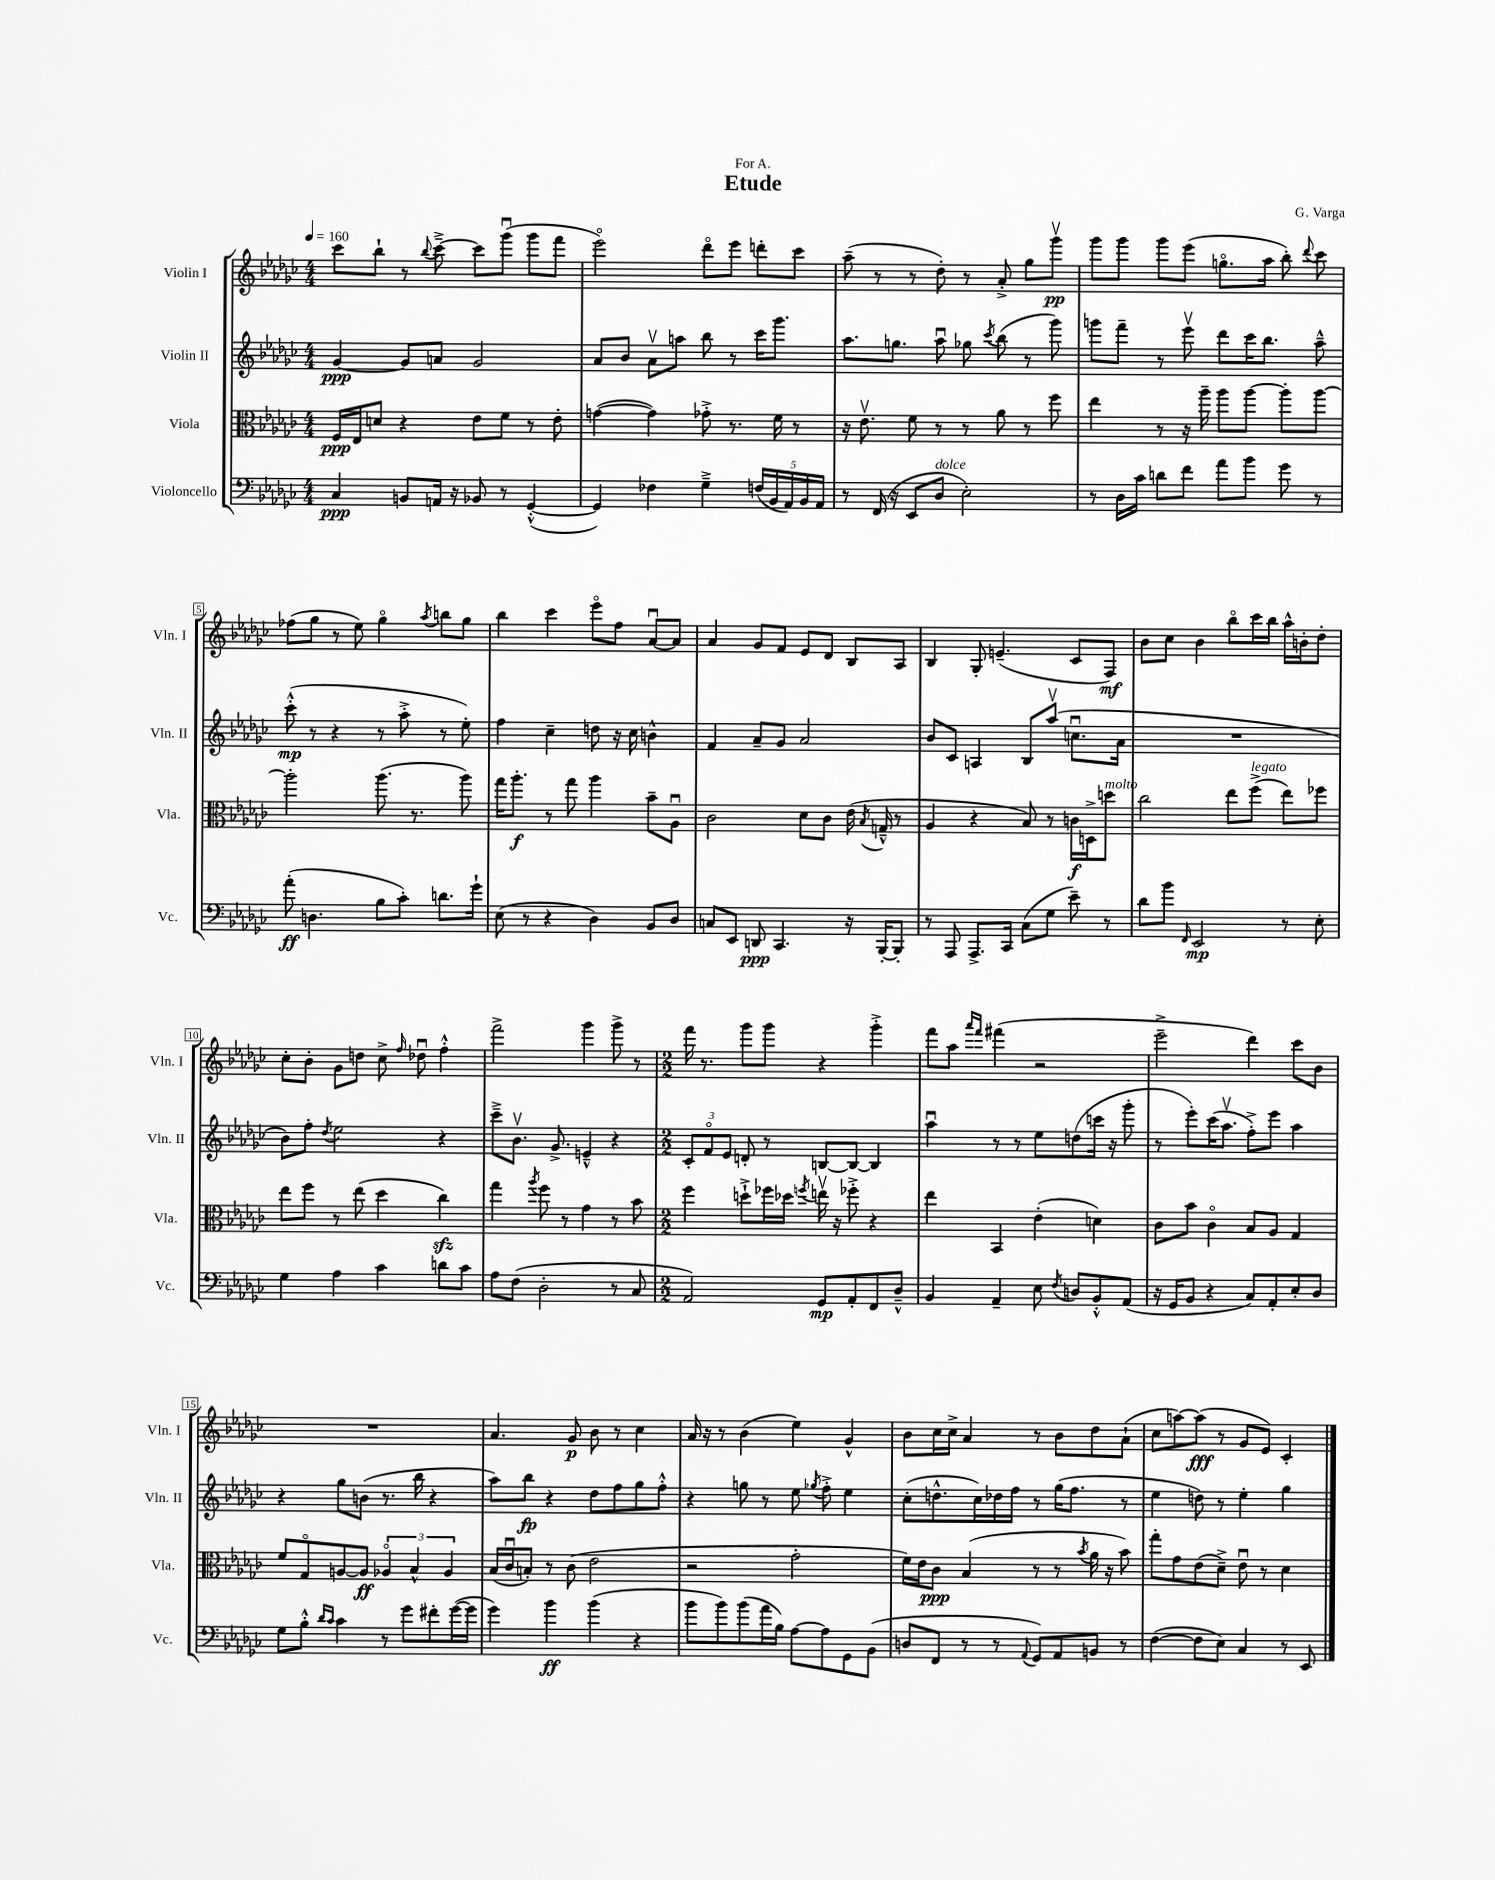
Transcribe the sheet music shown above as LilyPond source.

\header { title = "Etude" composer = "G. Varga" dedication = "For A." }
<<
\new StaffGroup <<
\new Staff = "s0" \with { instrumentName = "Violin I" shortInstrumentName = "Vln. I" } {
    \clef treble \key ges \major \numericTimeSignature \time 4/4 \tempo 4 = 160
    \autoBeamOff ces'''8[ bes''8]-! r8 \appoggiatura { bes''8 } ces'''8~---> ces'''8[ ges'''8]\downbow( ges'''8[ f'''8] |
    ees'''2\flageolet) des'''8[\flageolet ees'''8] d'''8[-. ces'''8] |
    aes''8--( r8 r8 des''8-.) r8 aes'8-.-> ges''8[ ges'''8]\upbow\pp |
    ges'''8[ ges'''8] ges'''8[ ees'''8]( g''8.[\flageolet aes''16] bes''8-.) \appoggiatura { des'''8 } ces'''8 |
    fes''8[( ges''8] r8 ees''8) ges''4\flageolet \acciaccatura { aes''8 } b''8[ ges''8] |
    bes''4 ces'''4 ees'''8[\flageolet f''8] aes'8[~\downbow aes'8] |
    aes'4 ges'8[ f'8] ees'8[ des'8] bes8[ aes8] |
    bes4 ges8-. e'4.--( ces'8[ f8]\mf) |
    bes'8[ ces''8] bes'4 bes''8[\flageolet ces'''16 bes''16] aes''16[-^ b'16-. des''8]-. |
    ces''8[-. bes'8]-. ges'8[ d''8] ces''8-> \grace { f''16 } des''8\downbow f''4-.-^ |
    f'''2-> ges'''4 ges'''8-> r8 |
    \numericTimeSignature \time 2/2 f'''16 r8. ges'''8[ ges'''8] r4 ges'''4-.-> |
    f'''8[ aes''8] \grace { aes'''16[ f'''16] } fis'''4( r2 |
    ees'''2---> des'''4) ces'''8[ bes'8] |
    R1 |
    aes'4. ges'8\p bes'8 r8 ces''4 |
    aes'16 r16 r8 bes'4( ees''4) ges'4-^ |
    bes'8[ ces''16 ces''16]-> aes'4 r8 bes'8[ des''8 aes'8]-!( |
    ces''8[ a''8~) a''8]\fff( r8 ges'8[ ees'8]) ces'4-. \bar "|." |
}
\new Staff = "s1" \with { instrumentName = "Violin II" shortInstrumentName = "Vln. II" } {
    \clef treble \key ges \major \numericTimeSignature \time 4/4
    \autoBeamOff ges'4~\ppp ges'8[ a'8] ges'2 |
    aes'8[ bes'8] aes'8[\upbow a''8] bes''8 r8 ces'''16[ ges'''8.] |
    aes''8.[ g''8.] aes''8\downbow ges''8 \acciaccatura { ces'''8 } bes''8( r8 ges'''8) |
    g'''8[ f'''8]-- r8 ees'''8\upbow des'''8[ ces'''16 bes''8.] aes''8---^ |
    ces'''8-.-^\mp( r8 r4 r8 aes''8-.-> r8 ees''8-.) |
    f''4 ces''4-- d''8 r16 ces''16 b'4-^ |
    f'4 aes'8[-- ges'8] aes'2 |
    bes'8[ ces'8] a4 bes8[ aes''8]\upbow( c''8.[\downbow aes'16] |
    R1 |
    bes'8[) f''8]-. \acciaccatura { des''8 } ees''2 r4 |
    ces'''8[---> bes'8.]\upbow ges'8.-> e'4---^ r4 |
    \numericTimeSignature \time 2/2 \tuplet 3/2 { ces'8[-. f'8\flageolet ees'8] } d'8-. r8 b8[~ b8]~ b4 |
    aes''4\downbow r8 r8 ees''8[ d''8( c'''16] r16 ges'''8-. |
    r8 ees'''8[-.) ces'''16( aes''8.]\upbow f''8[-.->) ees'''8] aes''4 |
    r4 ges''8[ b'8]( r8. bes''16 r4 |
    aes''8[) bes''8]\fp r4 des''8[ f''8 ges''8 f''8]-.-^ |
    r4 g''8 r8 ees''8 \acciaccatura { ges''8 } f''8-.-> ees''4 |
    ces''8[-.( d''8.-^ ces''16) des''16 f''16] r8 ges''16[( f''8.] r8 |
    ees''4 d''8) r8 ees''4-. ges''4 \bar "|." |
}
\new Staff = "s2" \with { instrumentName = "Viola" shortInstrumentName = "Vla." } {
    \clef alto \key ges \major \numericTimeSignature \time 4/4
    \autoBeamOff f16[\ppp ees16 d'8] r4 ees'8[ f'8] r8 ees'8-. |
    g'4~( g'4) ges'8-.-> r8. f'16 r8 |
    r16 ees'8.\upbow f'8 r8 r8 aes'8 r8 f''8 |
    ees''4 r8 r16 aes''16-- aes''8[ aes''8]~ aes''8[-. aes''8]~ |
    aes''2-. aes''8.( r8. aes''8) |
    ges''16[ aes''8.]-.\f r8 ges''8 aes''4 bes'8[-- aes8]\downbow |
    ces'2 des'8[ ces'8] ees'16( \acciaccatura { bes8 } g16---^ r8 |
    aes4 r4 bes8) r8 c'16[\f d16-> d''8]^\markup { \italic "molto" } |
    ces''2 ees''8[ f''8]->^\markup { \italic "legato" }( ees''8[) fes''8] |
    ees''8[ f''8] r8 ees''8( des''4 ces''4\sfz) |
    ges''4 \acciaccatura { aes''8 } f''8 r8 ges'4 r8 bes'8 |
    \numericTimeSignature \time 2/2 f''4 d''8[-!-> fes''16 des''16] \acciaccatura { f''8 } e''16\upbow r16 fes''8-.-> r4 |
    ees''4 bes,4 ees'4-.( d'4) |
    ces'8[ bes'8] ces'4\flageolet bes8[ aes8] ges4 |
    f'8[ ges8\flageolet a8~ a8]\ff \tuplet 3/2 { aes4\flageolet bes4-^ aes4 } |
    bes16[( ces'16\downbow b8]-.) r8 ces'8( ees'2 |
    r2 ges'2-. |
    f'16[) ees'16 ces'8]\ppp bes4( r8 r8 \acciaccatura { bes'8 } aes'16 r16 bes'8) |
    ges''8[-. ges'8 ees'8( des'8]--->) ees'8\downbow r8 des'4 \bar "|." |
}
\new Staff = "s3" \with { instrumentName = "Violoncello" shortInstrumentName = "Vc." } {
    \clef bass \key ges \major \numericTimeSignature \time 4/4
    \autoBeamOff ces4\ppp b,8[ a,16] r16 bes,8 r8 ges,4~-.-^( |
    ges,4) fes4 ges4---> \tuplet 5/4 { f16[( bes,16 aes,16) bes,16 aes,16] } |
    r8 f,16( r16 ees,8[ des8]^\markup { \italic "dolce" } ees2-.) |
    r8 des16[ ces'16] d'8[ f'8] aes'8[ bes'8] ges'8 r8 |
    aes'8-.\ff( d4. bes8[ ces'8]-.) d'8.[ ges'16]-! |
    ees8( r8 r4 des4) bes,8[ des8] |
    c8[ ees,8] d,8\ppp ces,4. r16 bes,,16[~-. bes,,8]-. |
    r8 aes,,8 aes,,8.[-> ces,16] ces8[( ges8] ees'8--) r8 |
    des'8[ bes'8] \grace { f,16 } ees,2\mp r8 ees8-. |
    ges4 aes4 ces'4 d'8[ ces'8] |
    aes8[ f8]( des2-. r8 ces8 |
    \numericTimeSignature \time 2/2 aes,2) ges,8[\mp aes,8-. f,8 des8]---^ |
    bes,4 aes,4-- ees8 \acciaccatura { f8 } d8[ bes,8-.-^ aes,8]( |
    r16 ges,16[ bes,8] r4 ces8[) aes,8-. ees8-. des8] |
    ges8[ bes8]-.-^ \grace { des'16[ ces'16] } ces'4 r8 ges'8[ fis'8-. ges'16~( ges'16] |
    ges'4) bes'4\ff bes'4( r4 |
    bes'8[ bes'8) bes'8( aes'16 bes16]) aes8[~ aes8 ges,8 bes,8]( |
    d8[ f,8] r8 r8 \appoggiatura { aes,8 } ges,8[) aes,8 b,8] r8 |
    f4~( f8[ ees8]) ces4 r8 ees,8 \bar "|." |
}
>>
>>
\layout { \context { \Score \override BarNumber.stencil = #(make-stencil-boxer 0.1 0.3 ly:text-interface::print) } }
